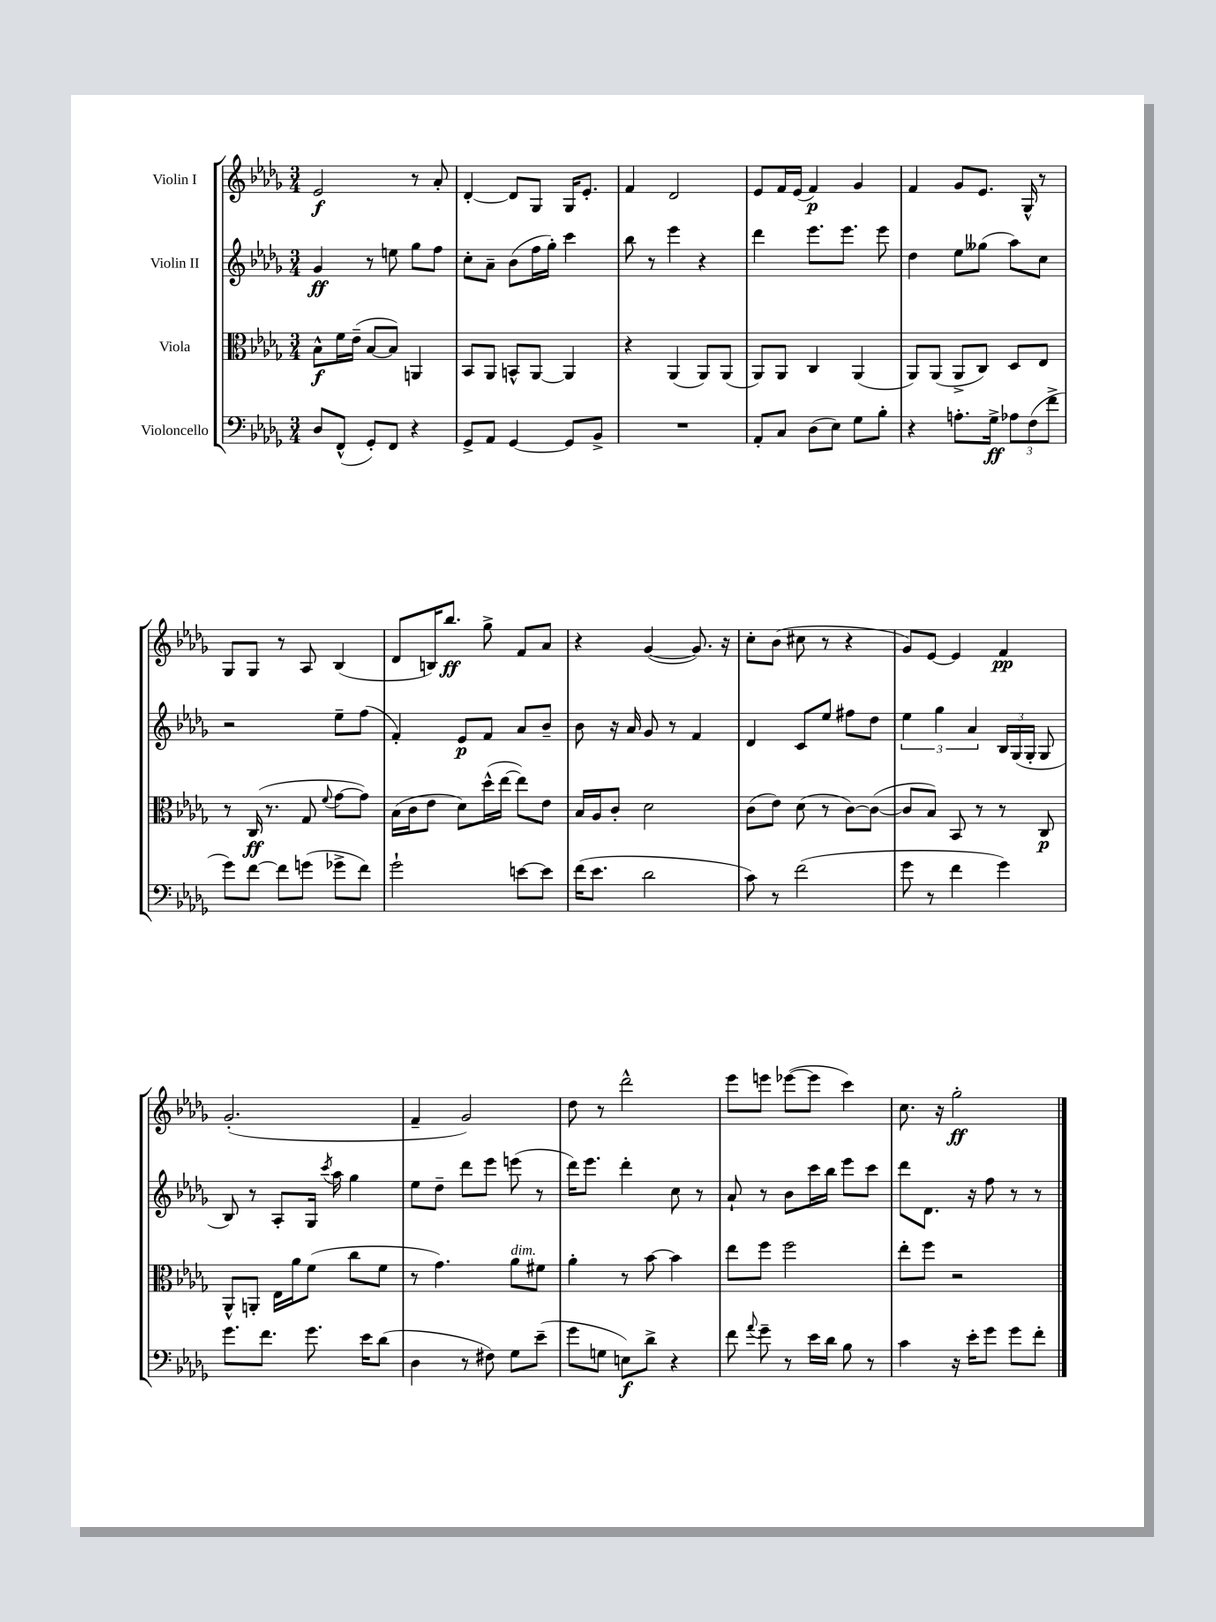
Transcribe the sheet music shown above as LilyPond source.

<<
\new StaffGroup <<
\new Staff = "s0" \with { instrumentName = "Violin I" } {
    \clef treble \key des \major \numericTimeSignature \time 3/4
    \autoBeamOff ees'2\f r8 aes'8-. |
    des'4~-. des'8[ ges8] ges16[ ees'8.]-. |
    f'4 des'2 |
    ees'8[ f'16 ees'16]( f'4\p) ges'4 |
    f'4 ges'8[ ees'8.] ges16-^ r8 |
    ges8[ ges8] r8 aes8 bes4( |
    des'8[ b16) bes''8.]\ff ges''8-> f'8[ aes'8] |
    r4 ges'4~( ges'8.) r16 |
    c''8[-. bes'8]( cis''8 r8 r4 |
    ges'8[) ees'8]~ ees'4 f'4\pp |
    ges'2.-.( |
    f'4-- ges'2) |
    des''8 r8 des'''2-^ |
    ees'''8[ e'''8] ees'''8[~( ees'''8] c'''4) |
    c''8. r16 ges''2-.\ff \bar "|." |
}
\new Staff = "s1" \with { instrumentName = "Violin II" } {
    \clef treble \key des \major \numericTimeSignature \time 3/4
    \autoBeamOff ges'4\ff r8 e''8 ges''8[ f''8] |
    c''8[-. aes'8]-- bes'8[( f''16 ges''16]-.) c'''4 |
    bes''8 r8 ees'''4 r4 |
    des'''4 ees'''8.[ ees'''8.] ees'''8 |
    des''4 ees''8[ geses''8]( aes''8[) c''8] |
    r2 ees''8[-- f''8]( |
    f'4-.) ees'8[\p f'8] aes'8[ bes'8]-- |
    bes'8 r16 aes'16 ges'8 r8 f'4 |
    des'4 c'8[ ees''8] fis''8[ des''8] |
    \tuplet 3/2 { ees''4 ges''4 aes'4 } \tuplet 3/2 { bes16[ ges16( ges16]-. } ges8 |
    bes8) r8 aes8[-. ges16] \acciaccatura { c'''8 } aes''16 ges''4 |
    ees''8[ des''8]-- des'''8[ ees'''8] e'''8( r8 |
    des'''16[) ees'''8.] des'''4-. c''8 r8 |
    aes'8-! r8 bes'8[ c'''16 bes''16] ees'''8[ c'''8] |
    des'''8[ des'8.] r16 f''8 r8 r8 \bar "|." |
}
\new Staff = "s2" \with { instrumentName = "Viola" } {
    \clef alto \key des \major \numericTimeSignature \time 3/4
    \autoBeamOff bes8[-^\f f'16 ees'16]--( bes8[~ bes8]) a,4 |
    bes,8[ aes,8] b,8[-^ aes,8]~ aes,4 |
    r4 aes,4( aes,8[) aes,8]( |
    aes,8[) aes,8] c4 aes,4( |
    aes,8[) aes,8]( aes,8[-> c8]) des8[ ees8] |
    r8 c16\ff( r8. ges8 \appoggiatura { f'8 } ges'8[~ ges'8]) |
    bes16[( c'16 ees'8] des'8[) des''16-^( ees''16]~ ees''8[) ees'8] |
    bes16[ aes16 c'8]-. des'2 |
    c'8[( ees'8]) des'8( r8 c'8[~) c'8]~( |
    c'8[ bes8]) bes,8 r8 r8 c8\p |
    aes,8[-^ a,8]-. ees16[ aes'16 f'8]( c''8[ f'8] |
    r8 ges'4.) aes'8[^\markup { \italic "dim." } fis'8] |
    aes'4-. r8 bes'8~ bes'4 |
    ees''8[ f''8] f''2 |
    ees''8[-. f''8] r2 \bar "|." |
}
\new Staff = "s3" \with { instrumentName = "Violoncello" } {
    \clef bass \key des \major \numericTimeSignature \time 3/4
    \autoBeamOff des8[ f,8]-^( ges,8[-.) f,8] r4 |
    ges,8[-> aes,8] ges,4~ ges,8[ bes,8]-> |
    R2. |
    aes,8[-. c8] des8[( ees8]) ges8[ bes8]-. |
    r4 a8.[-. ges16]->\ff \tuplet 3/2 { aes8[ f8( f'8]-> } |
    ges'8[) f'8]~ f'8[ g'8]( ges'8[-> f'8]) |
    ges'2-! e'8[~ e'8] |
    f'16[( ees'8.] des'2 |
    c'8) r8 f'2( |
    ges'8 r8 f'4 ges'4) |
    ges'8.[ f'8.] ges'8. ees'16[ des'8]( |
    des4 r8 fis8) ges8[ ees'8]--( |
    ges'8[ g8] e8[\f) des'8]-> r4 |
    f'8 \appoggiatura { aes'8 } ges'8-- r8 ees'16[ des'16] bes8 r8 |
    c'4 r16 ees'16[-. ges'8] ges'8[ f'8]-. \bar "|." |
}
>>
>>
\layout { \context { \Score \remove "Bar_number_engraver" } }
